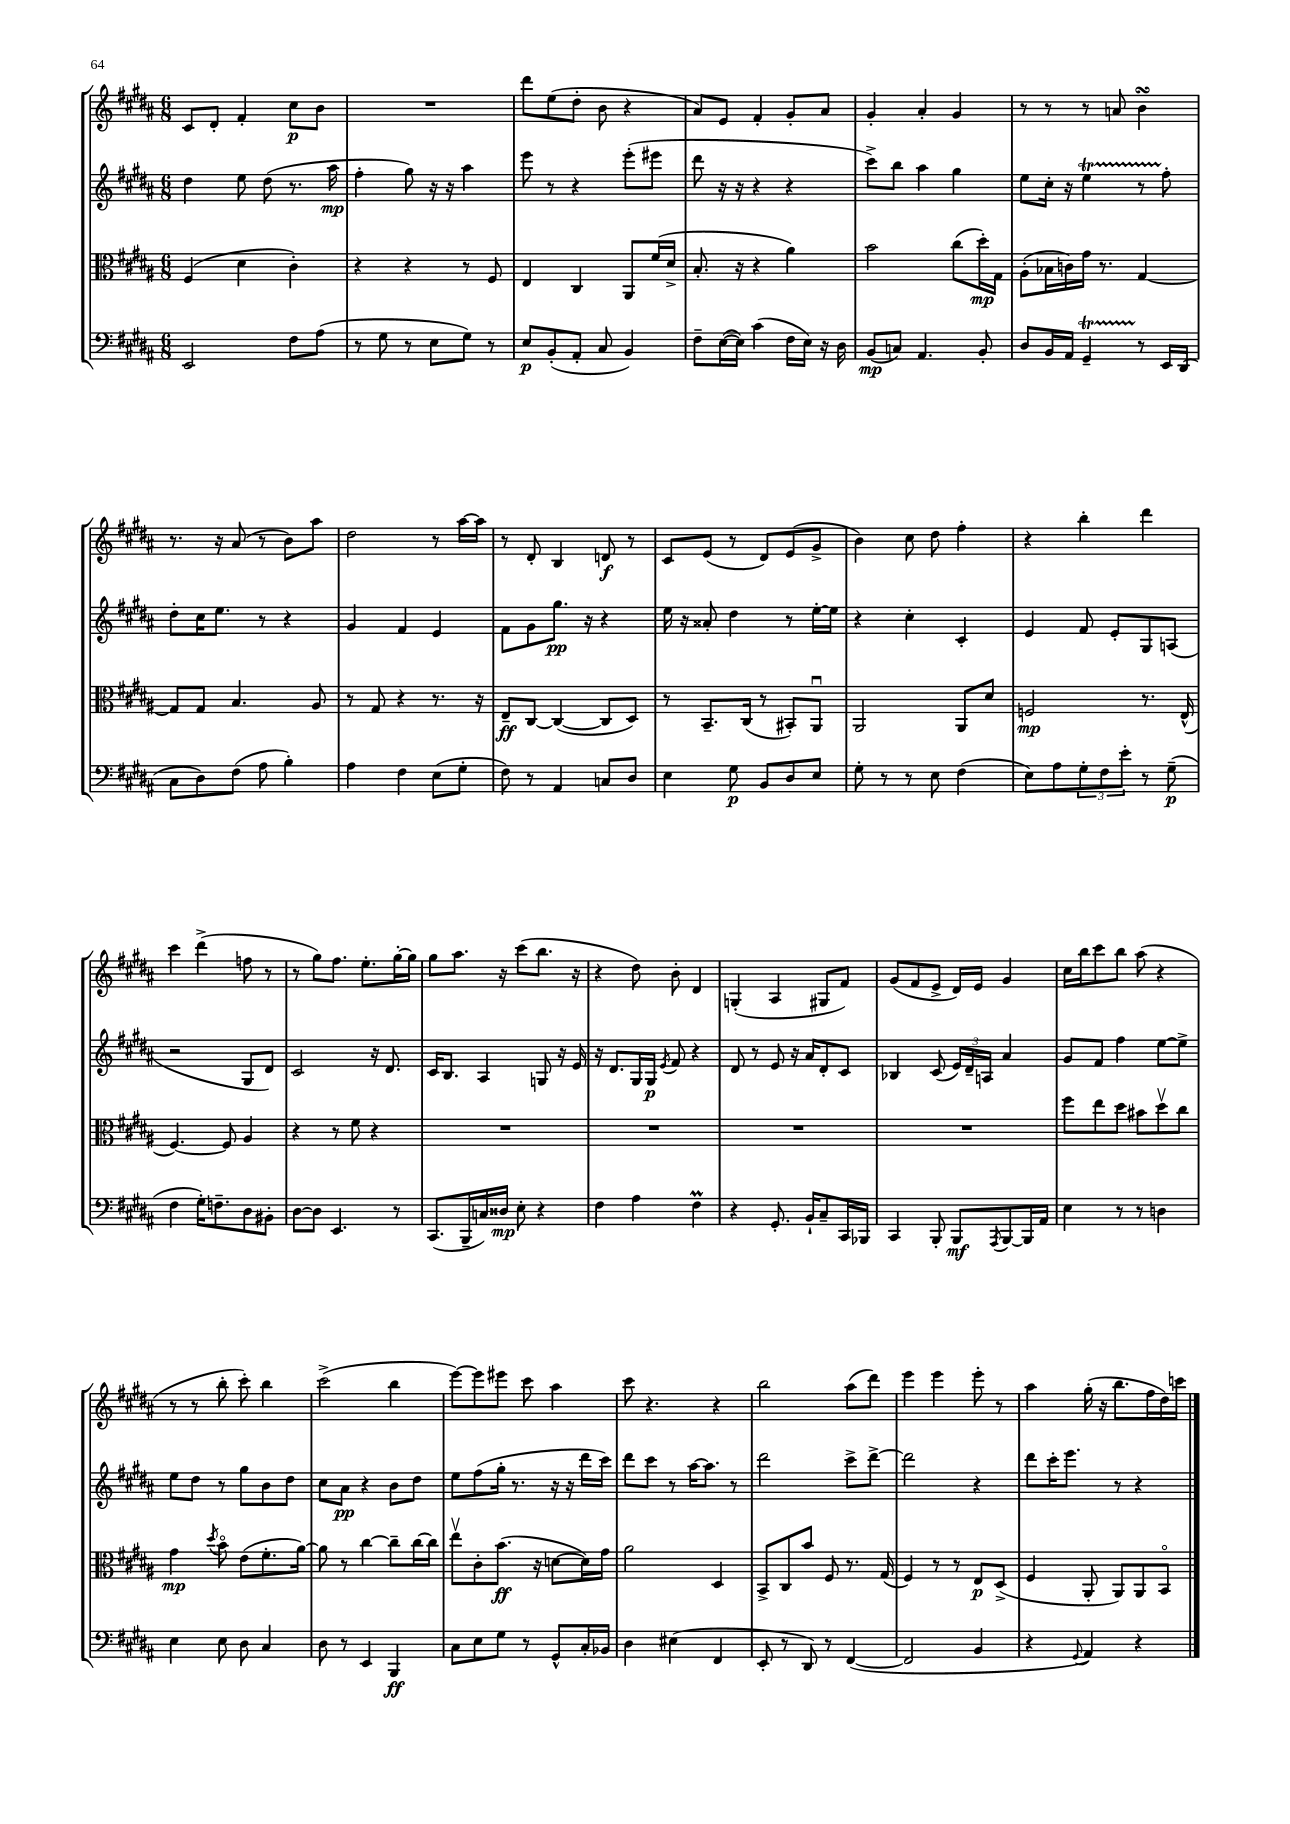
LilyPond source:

<<
\new StaffGroup <<
\new Staff = "s0" {
    \clef treble \key b \major \numericTimeSignature \time 6/8
    cis'8 dis'8-. fis'4-. cis''8\p b'8 |
    R2. |
    dis'''8 e''8( dis''8-. b'8 r4 |
    ais'8) e'8 fis'4-. gis'8-. ais'8 |
    gis'4-. ais'4-. gis'4 |
    r8 r8 r8 a'8 b'4\turn |
    r8. r16 ais'8( r8 b'8) ais''8 |
    dis''2 r8 ais''16~ ais''16 |
    r8 dis'8-. b4 d'8\f r8 |
    cis'8 e'8( r8 dis'8) e'8( gis'8-> |
    b'4) cis''8 dis''8 fis''4-. |
    r4 b''4-. dis'''4 |
    cis'''4 dis'''4->( f''8 r8 |
    r8 gis''8) fis''8. e''8.-. gis''16~-. gis''16 |
    gis''8 ais''8. r16 cis'''8( b''8. r16 |
    r4 dis''8) b'8-. dis'4 |
    g4-.( ais4 gis8 fis'8) |
    gis'8( fis'8 e'8-> dis'16) e'16 gis'4 |
    cis''16 b''16 cis'''8 b''8 ais''8( r4 |
    r8 r8 b''8-. cis'''8-.) b''4 |
    cis'''2->( b''4 |
    e'''8~) e'''8 eis'''8 cis'''8 ais''4 |
    cis'''8 r4. r4 |
    b''2 ais''8( dis'''8) |
    e'''4 e'''4 e'''8-. r8 |
    ais''4 gis''16-.( r16 b''8. fis''16 dis''16) c'''16 \bar "|." |
}
\new Staff = "s1" {
    \clef treble \key b \major \numericTimeSignature \time 6/8
    dis''4 e''8 dis''8( r8. ais''16\mp |
    fis''4-. gis''8) r16 r16 ais''4 |
    e'''8 r8 r4 e'''8-.( eis'''8 |
    dis'''8 r16 r16 r4 r4 |
    cis'''8->) b''8 ais''4 gis''4 |
    e''8 cis''16-. r16 e''4\startTrillSpan r8 fis''8-.\stopTrillSpan |
    dis''8-. cis''16 e''8. r8 r4 |
    gis'4 fis'4 e'4 |
    fis'8 gis'8 gis''8.\pp r16 r4 |
    e''16 r16 aisis'8-. dis''4 r8 e''16~-. e''16 |
    r4 cis''4-. cis'4-. |
    e'4 fis'8 e'8-. gis8 a8( |
    r2 gis8 dis'8) |
    cis'2 r16 dis'8. |
    cis'16 b8. ais4 g8 r16 e'16 |
    r16 dis'8. gis16 gis16\p \acciaccatura { e'8 } fis'8 r4 |
    dis'8 r8 e'8 r16 ais'16 dis'8-. cis'8 |
    bes4 cis'8( \tuplet 3/2 { e'16) dis'16-- a16 } ais'4 |
    gis'8 fis'8 fis''4 e''8~ e''8-> |
    e''8 dis''8 r8 gis''8 b'8 dis''8 |
    cis''8 ais'8\pp r4 b'8 dis''8 |
    e''8 fis''8( gis''16-. r8. r16 r16 dis'''16 cis'''16) |
    dis'''8 cis'''8 r8 ais''16~ ais''8. r8 |
    dis'''2 cis'''8-> dis'''8~-> |
    dis'''2 r4 |
    dis'''8 cis'''16-. e'''8. r8 r4 \bar "|." |
}
\new Staff = "s2" {
    \clef alto \key b \major \numericTimeSignature \time 6/8
    fis4( dis'4 cis'4-.) |
    r4 r4 r8 fis8 |
    e4 cis4 ais,8 fis'16( dis'16-> |
    b8.-. r16 r4 ais'4) |
    b'2 cis''8( dis''16-.\mp) gis16 |
    ais8-.( bes16 c'16) gis'16 r8. gis4~ |
    gis8 gis8 b4. ais8 |
    r8 gis8 r4 r8. r16 |
    e8--\ff cis8~ cis4~( cis8 dis8) |
    r8 b,8.-- cis16( r8 bis,8-.) ais,8\downbow |
    ais,2 ais,8 dis'8 |
    f2\mp r8. e16-^( |
    fis4.~) fis8 ais4 |
    r4 r8 fis'8 r4 |
    R2. |
    R2. |
    R2. |
    R2. |
    fis''8 e''8 dis''8 bis'8 dis''8\upbow cis''8 |
    gis'4\mp \acciaccatura { dis''8 } b'8\flageolet e'8( fis'8.-. ais'16~) |
    ais'8 r8 cis''4~ cis''8-- cis''16~ cis''16 |
    e''8\upbow cis'8-. b'8.\ff( r16 d'8~ d'16) gis'16 |
    ais'2 dis4 |
    b,8-> cis8 b'8 fis8 r8. gis16( |
    fis4) r8 r8 e8\p dis8->( |
    fis4 ais,8-. ais,8) ais,8 b,8\flageolet \bar "|." |
}
\new Staff = "s3" {
    \clef bass \key b \major \numericTimeSignature \time 6/8
    e,2 fis8 ais8( |
    r8 gis8 r8 e8 gis8) r8 |
    e8\p b,8-.( ais,8-. cis8 b,4) |
    fis8-- e16~( e16) cis'4( fis16 e16) r16 dis16 |
    b,8\mp( c8) ais,4. b,8-. |
    dis8 b,16 ais,16 gis,4--\startTrillSpan r8\stopTrillSpan e,16 dis,16( |
    cis8 dis8) fis8( ais8 b4-.) |
    ais4 fis4 e8( gis8-. |
    fis8) r8 ais,4 c8 dis8 |
    e4 gis8\p b,8 dis8 e8 |
    gis8-. r8 r8 e8 fis4( |
    e8) ais8 \tuplet 3/2 { gis8-. fis8 e'8-. } r8 gis8--\p( |
    fis4 gis16-.) f8.-- dis8 bis,8-. |
    dis8~ dis8 e,4. r8 |
    cis,8.( b,,16-- c16) disis16\mp e8-. r4 |
    fis4 ais4 fis4\prall |
    r4 gis,8.-. b,16-! cis8-- cis,16 bes,,16 |
    cis,4 b,,8-. b,,8\mf \acciaccatura { ais,,8 } b,,8~ b,,16 ais,16 |
    e4 r8 r8 d4 |
    e4 e8 dis8 cis4 |
    dis8 r8 e,4 b,,4\ff |
    cis8 e8 gis8 r8 gis,8-^ cis16-. bes,16 |
    dis4 eis4( fis,4 |
    e,8-. r8 dis,8) r8 fis,4~( |
    fis,2 b,4 |
    r4 \appoggiatura { gis,8 } ais,4) r4 \bar "|." |
}
>>
>>
\layout { \context { \Score \remove "Bar_number_engraver" } }
